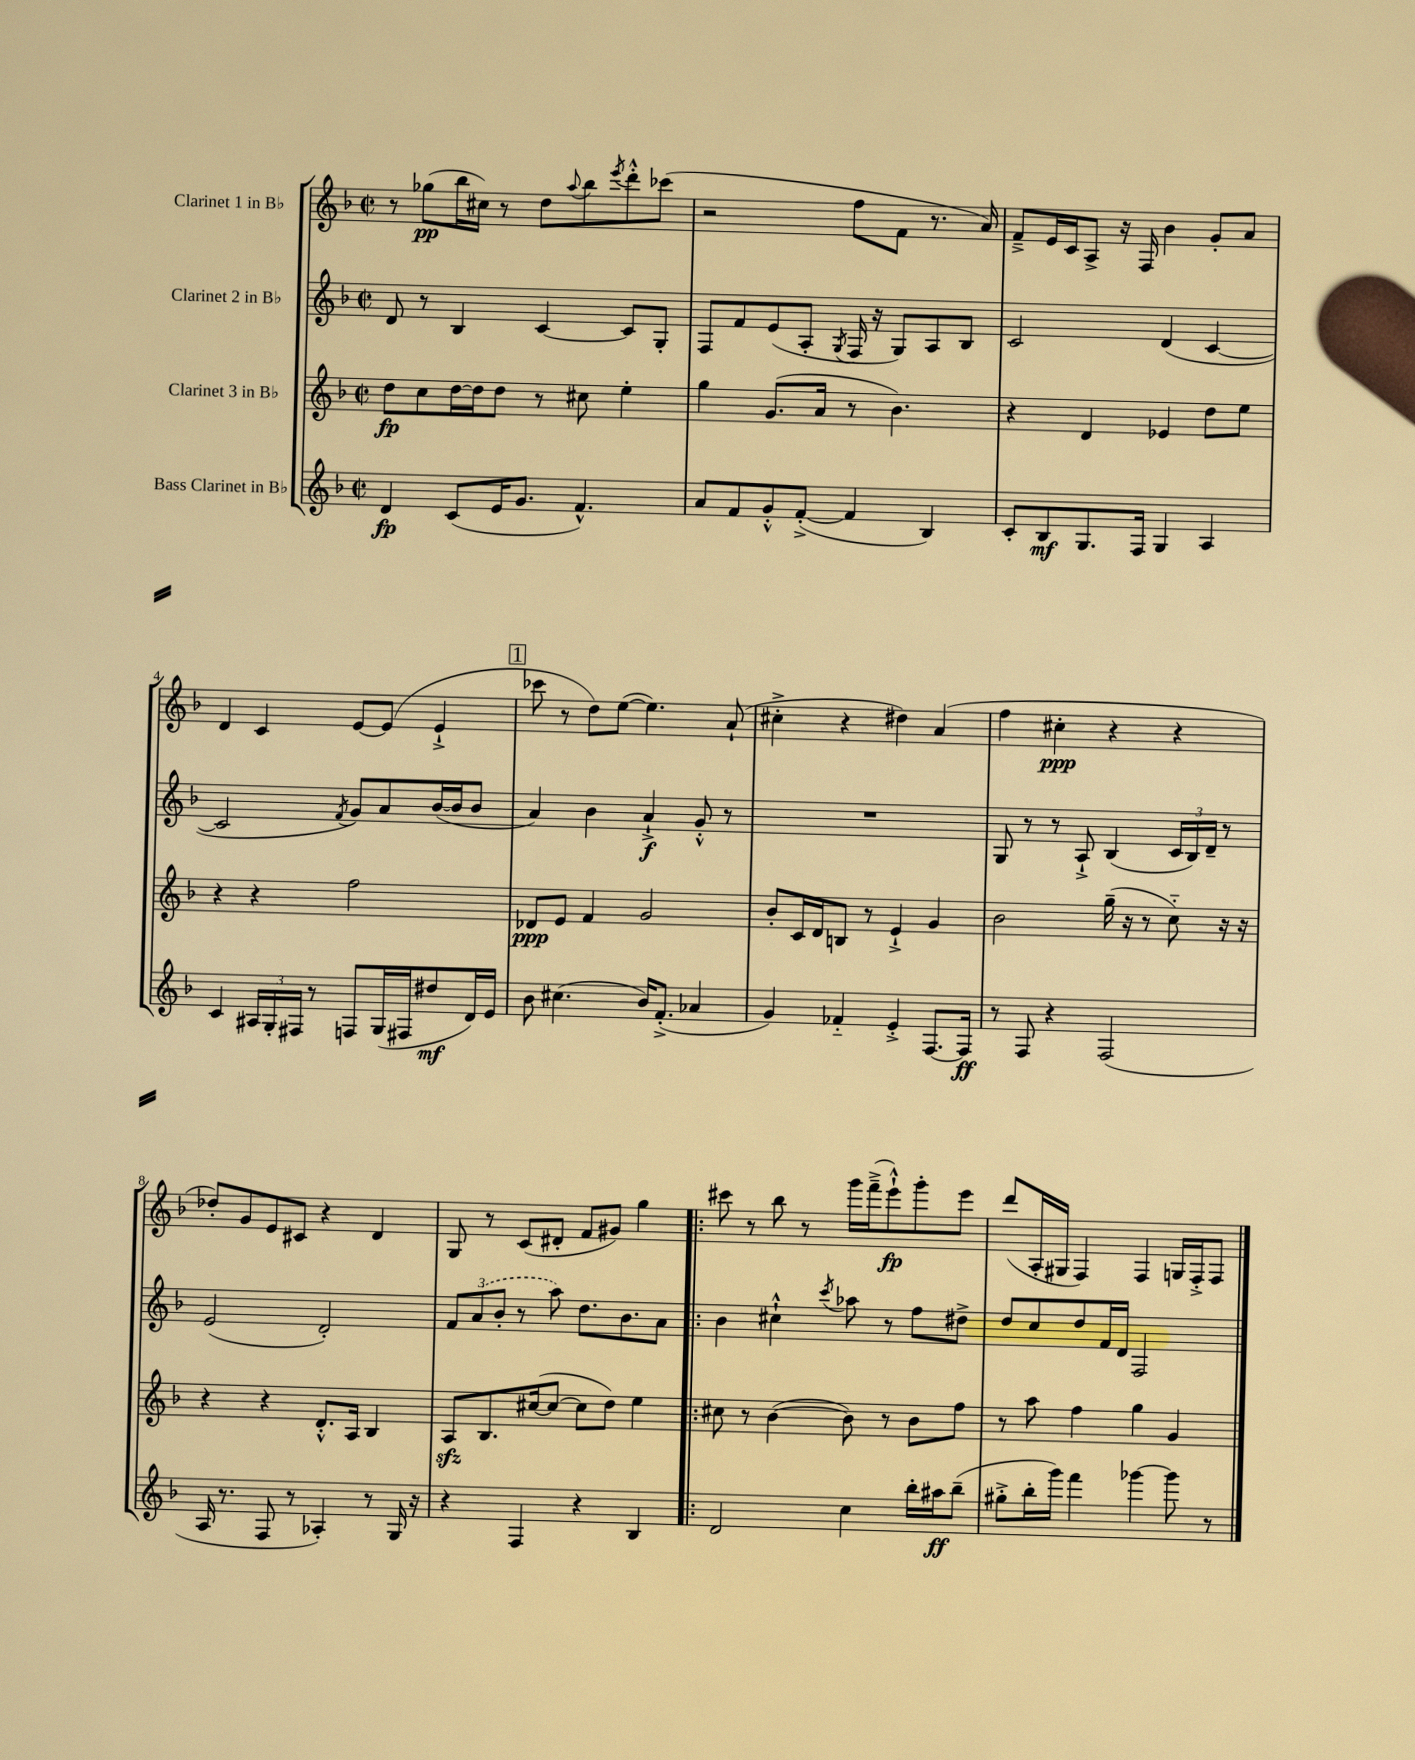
<<
\new StaffGroup <<
\new Staff = "s0" \with { instrumentName = "Clarinet 1 in Bb" } {
    \clef treble \key f \major \defaultTimeSignature \time 2/2
    r8 ges''8\pp( bes''16 cis''16) r8 d''8 \appoggiatura { a''8 } bes''8 \acciaccatura { e'''8 } d'''8-.-^ ces'''8( |
    r2 f''8 f'8 r8. a'16) |
    f'8---> e'16 c'16 a8-> r16 f16 bes'4 g'8-. a'8 |
    d'4 c'4 e'8~ e'8( e'4-!-> |
    \mark \markup { \box "1" } ces'''8 r8 d''8) e''8~( e''4.) a'8-!( |
    cis''4-.-> r4 dis''4) a'4( |
    f''4 cis''4-.\ppp r4 r4 |
    des''8-.) g'8 e'8 cis'8 r4 d'4 |
    g8 r8 c'8( dis'8-. f'8 gis'8) g''4 |
    \bar ".|:" cis'''8 r8 bes''8 r8 g'''16 f'''16--->( e'''8-!-^\fp) g'''8-. e'''8 |
    d'''8( a16-. gis16 f4) f4 g16 f16-.-> f8 \bar "|." |
}
\new Staff = "s1" \with { instrumentName = "Clarinet 2 in Bb" } {
    \clef treble \key f \major \defaultTimeSignature \time 2/2
    d'8 r8 bes4 c'4~ c'8 g8-. |
    f8 f'8 e'8( a8-. \acciaccatura { g8 } f16 r16 g8) a8 bes8 |
    c'2 d'4( c'4~ |
    c'2 \acciaccatura { f'8 } g'8) a'8 bes'16~( bes'16 bes'8 |
    \mark \markup { \box "1" } a'4) bes'4 a'4-!->\f g'8-.-^ r8 |
    R1 |
    g8 r8 r8 a8-!-> bes4( \tuplet 3/2 { c'16 bes16) d'16-- } r8 |
    e'2( d'2-.) |
    \tuplet 3/2 { f'8 \once \slurDashed a'8( bes'8-. } r8 a''8) d''8. bes'8. a'8 |
    \bar ".|:" bes'4 cis''4-!-^ \acciaccatura { c'''8 } aes''8 r8 f''8 dis''8-> |
    d''8 c''8 d''8 f'16 d'16 f2 \bar "|." |
}
\new Staff = "s2" \with { instrumentName = "Clarinet 3 in Bb" } {
    \clef treble \key f \major \defaultTimeSignature \time 2/2
    d''8\fp c''8 d''16~ d''16 d''8 r8 cis''8 e''4-. |
    g''4 g'8.( a'16 r8 bes'4.) |
    r4 d'4 ees'4 d''8 e''8 |
    r4 r4 f''2 |
    \mark \markup { \box "1" } des'8\ppp e'8 f'4 g'2 |
    bes'8-. c'16 d'16 b8 r8 e'4-!-> g'4 |
    bes'2 g''16--( r16 r8 c''8-_) r16 r16 |
    r4 r4 d'8.-.-^ a16 bes4 |
    a8\sfz bes8. cis''16~( cis''8~ cis''8 d''8) e''4 |
    \bar ".|:" cis''8 r8 bes'4~( bes'8) r8 bes'8 f''8 |
    r8 a''8 f''4 g''4 g'4 \bar "|." |
}
\new Staff = "s3" \with { instrumentName = "Bass Clarinet in Bb" } {
    \clef treble \key f \major \defaultTimeSignature \time 2/2
    d'4\fp c'8( e'16 g'8. f'4.-^) |
    a'8 f'8 g'8-.-^ f'8~-.->( f'4 bes4) |
    c'8-. bes8\mf g8. f16 g4 a4 |
    c'4 \tuplet 3/2 { ais16 g16-. fis16 } r8 f8 g16( fis16 dis''8\mf d'16) e'16 |
    \mark \markup { \box "1" } bes'8 cis''4.( bes'16) f'8.-.->( aes'4 |
    g'4) fes'4-_ e'4-.-> f8.~ f16\ff |
    r8 f8 r4 f2( |
    a16 r8. f8 r8 aes4-.) r8 g16 r16 |
    r4 f4 r4 bes4 |
    \bar ".|:" d'2 c''4 bes''16-. ais''16\ff bes''8--( |
    gis''8-.-> bes''16-. g'''16) f'''4 ges'''4~ ges'''8 r8 \bar "|." |
}
>>
>>
